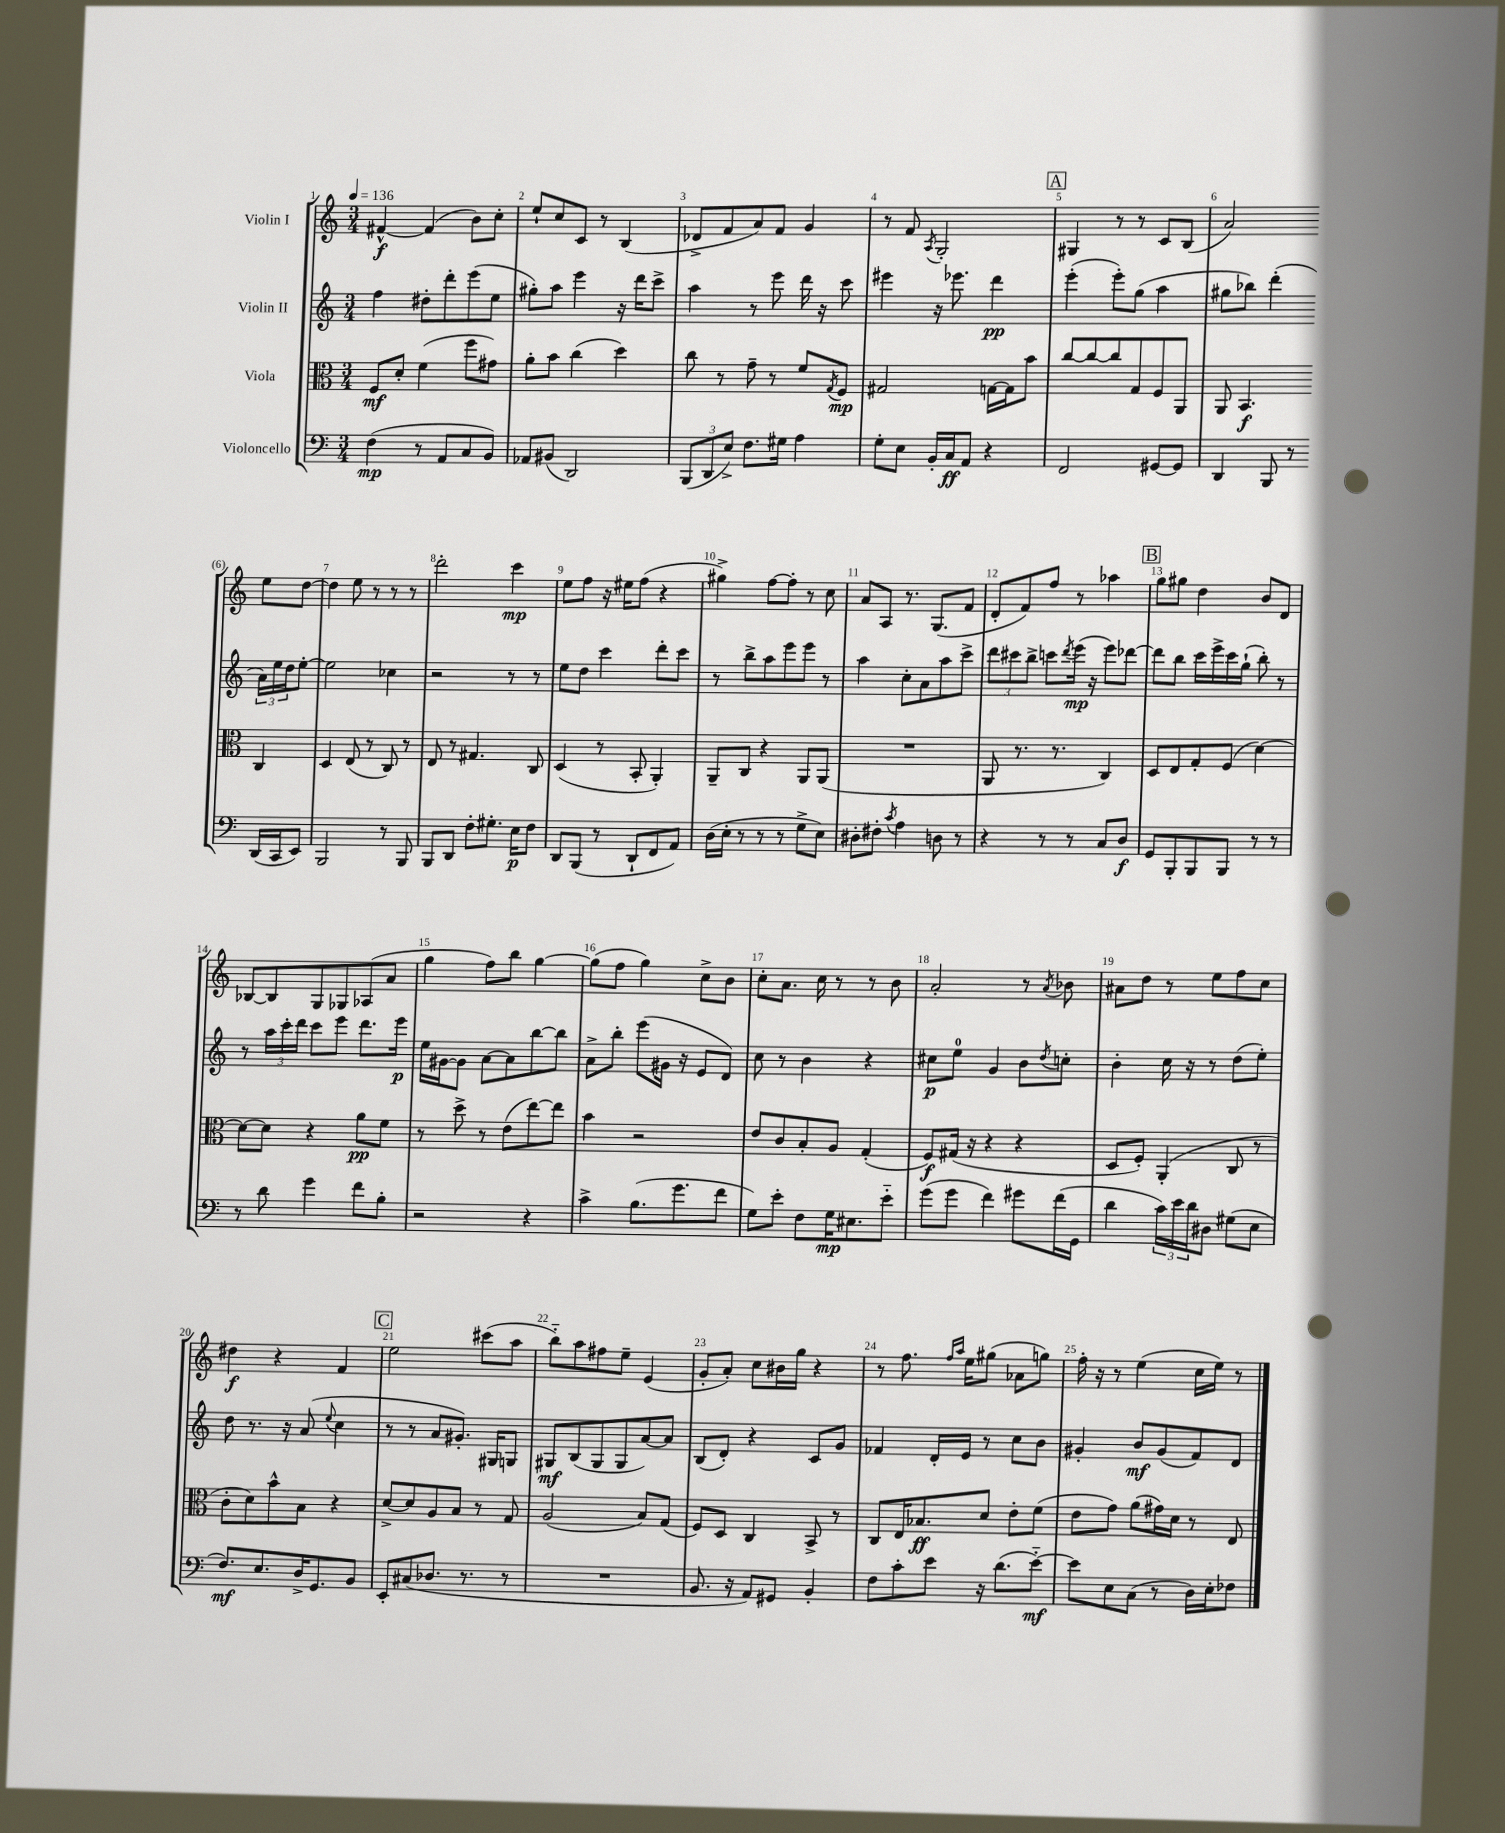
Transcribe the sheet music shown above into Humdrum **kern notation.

**kern	**dynam	**kern	**dynam	**kern	**dynam	**kern	**dynam
*part4	*part4	*part3	*part3	*part2	*part2	*part1	*part1
*staff4	*staff4	*staff3	*staff3	*staff2	*staff2	*staff1	*staff1
*I"Violoncello	*	*I"Viola	*	*I"Violin II	*	*I"Violin I	*
*clefF4	*	*clefC3	*	*clefG2	*	*clefG2	*
*k[]	*	*k[]	*	*k[]	*	*k[]	*
*M3/4	*	*M3/4	*	*M3/4	*	*M3/4	*
*MM136	*	*MM136	*	*MM136	*	*MM136	*
=1	=1	=1	=1	=1	=1	=1	=1
(4F\	mp	8F/L	mf	4ff\	.	[4f#X^^/	f
.	.	8d'/J	.	.	.	.	.
8r	.	(4f\	.	8dd#X'\L	.	(4f#/]	.
8AA/L	.	.	.	8ddd'\	.	.	.
8C/	.	8ff\L	.	(8eee\	.	8b\L)	.
8BB/J)	.	8g#X\J)	.	8ee\J	.	8cc'\J	.
=2	=2	=2	=2	=2	=2	=2	=2
8AA-X/L	.	8a'\L	.	8gg#X'\L)	.	8ee`/L	.
(8BB#X/J	.	8b\J	.	8aa\J	.	8cc/	.
2DD/)	.	(4cc\	.	4eee\	.	8c/J	.
.	.	.	.	.	.	8r	.
.	.	4dd\)	.	16r	.	(4B/	.
.	.	.	.	16ddd\KL	.	.	.
.	.	.	.	8ccc^\J	.	.	.
=3	=3	=3	=3	=3	=3	=3	=3
(12BBB/L	.	8cc\	.	4aa\	.	8d-X^/L	.
12DD/	.	.	.	.	.	.	.
.	.	8r	.	.	.	8f/	.
12E^/J)	.	.	.	.	.	.	.
8.F\L	.	8g~\	.	8r	.	8a/)	.
.	.	8r	.	8eee\	.	8f/J	.
16G#X\Jk	.	.	.	.	.	.	.
4A\	.	8f/L	.	16ddd\	.	4g/	.
.	.	.	.	16r	.	.	.
.	.	8qG/	.	.	.	.	.
.	.	8F/J	mp	8ccc\	.	.	.
=4	=4	=4	=4	=4	=4	=4	=4
8G'\L	.	2G#X/	.	4eee#X\	.	8r	.
8E\J	.	.	.	.	.	8f/	.
.	.	.	.	.	.	8qA/	.
16BB'/LL	.	.	.	16r	.	2G'/	.
16C/J	ff	.	.	8.eee-X\	.	.	.
8AA/J	.	.	.	.	.	.	.
4r	.	[16Gn\LL	.	4ddd\	pp	.	.
.	.	16G\J]	.	.	.	.	.
.	.	8b\J	.	.	.	.	.
!!LO:REH:place=s1:t=A
=5	=5	=5	=5	=5	=5	=5	=5
2FF/	.	[8cc/L	.	(4eee'\	.	4G#X/	.
.	.	8cc/_	.	.	.	.	.
.	.	8cc/]	.	8eee'\L)	.	8r	.
.	.	8G/	.	(8gg\J	.	8r	.
[8GG#X/L	.	8F/	.	4aa\	.	8c/L	.
8GG#/J]	.	8AA/J	.	.	.	(8B/J	.
=6	=6	=6	=6	=6	=6	=6	=6
4DD/	.	8AA/	.	8gg#X\L	.	2a/)	.
.	.	4.BB/	f	8bb-X\J)	.	.	.
8BBB/	.	.	.	(4ddd'\	.	.	.
8r	.	.	.	.	.	.	.
(16DD/LL	.	4C/	.	24a\LL)	.	8ee\L	.
.	.	.	.	24ee\	.	.	.
16CC/J	.	.	.	.	.	.	.
.	.	.	.	24dd\J	.	.	.
8EE/J)	.	.	.	[8ee'\J	.	[8dd\J	.
!!LO:LB:g=z
=7	=7	=7	=7	=7	=7	=7	=7
2BBB/	.	4D/	.	2ee\]	.	4dd\]	.
.	.	(8E/	.	.	.	8ee\	.
.	.	8r	.	.	.	8r	.
8r	.	8C/)	.	4cc-X\	.	8r	.
8BBB/	.	8r	.	.	.	8r	.
=8	=8	=8	=8	=8	=8	=8	=8
8BBB/L	.	8E/	.	2r	.	2ddd'\	.
8DD/J	.	8r	.	.	.	.	.
8F'\L	.	4.G#X/	.	.	.	.	.
8.G#X'\J	.	.	.	.	.	.	.
.	.	.	.	8r	.	4ccc\	mp
16E\KL	p	.	.	.	.	.	.
8F\J	.	8C/	.	8r	.	.	.
=9	=9	=9	=9	=9	=9	=9	=9
8DD/L	.	(4D/	.	8ee\L	.	8ee\L	.
(8BBB/J	.	.	.	8dd\J	.	8ff\J	.
8r	.	8r	.	4ccc\	.	16r	.
.	.	.	.	.	.	16ee#X\KL	.
8DD`/L	.	8BB'/	.	.	.	(8ff\J	.
8FF/	.	4AA'/)	.	8ddd'\L	.	4r	.
8AA/J)	.	.	.	8ccc\J	.	.	.
=10	=10	=10	=10	=10	=10	=10	=10
(16D\LL	.	8AA~/L	.	8r	.	4gg#X^\)	.
16E'\JJ	.	.	.	.	.	.	.
8r	.	8C/J	.	8bb^\L	.	.	.
8r	.	4r	.	8aa\	.	[8ff\L	.
8r	.	.	.	8eee\	.	8ff'\J]	.
8G^\L	.	8AA/L	.	8eee\J	.	8r	.
8E\J)	.	(8AA/J	.	8r	.	8cc\	.
=11	=11	=11	=11	=11	=11	=11	=11
8D#X'\L	.	2.r	.	4aa\	.	8a/L	.
8F#X'\J	.	.	.	.	.	8A/J	.
8qc/	.	.	.	.	.	.	.
4A\	.	.	.	8cc'\L	.	8.r	.
.	.	.	.	8a\	.	.	.
.	.	.	.	.	.	(8.G/L	.
8Dn\	.	.	.	8aa\	.	.	.
8r	.	.	.	8ccc^\J	.	8f/J	.
=12	=12	=12	=12	=12	=12	=12	=12
4r	.	8AA/	.	12ddd\L	.	8d'/L	.
.	.	.	.	12ccc#X\	.	.	.
.	.	8.r	.	.	.	8f/)	.
.	.	.	.	12bb^\J	.	.	.
8r	.	.	.	8cccn\L	.	8ff/J	.
.	.	8.r	.	.	.	.	.
.	.	.	.	8qddd/	.	.	.
8r	.	.	.	(16eee\Jk	mp	8r	.
.	.	.	.	16r	.	.	.
8C/L	.	4C/)	.	8eee\L)	.	4aa-X\	.
8D/J	f	.	.	[8ddd-X\J	.	.	.
!!LO:REH:place=s1:t=B
=13	=13	=13	=13	=13	=13	=13	=13
8GG/L	.	8D/L	.	8ddd-\L]	.	8gg\L	.
8BBB'/	.	8E/	.	8bb\J	.	8gg#X\J	.
8BBB/	.	8G'/	.	16ccc\LL	.	4dd\	.
.	.	.	.	16eee^\	.	.	.
8BBB/J	.	(8F/J	.	16ccc\	.	.	.
.	.	.	.	(16gg`\JJ	.	.	.
8r	.	[4d\)	.	8bb'\)	.	8b/L	.
8r	.	.	.	8r	.	8d/J	.
!!LO:LB:g=z
=14	=14	=14	=14	=14	=14	=14	=14
8r	.	8d\L_	.	8r	.	[8B-X/L	.
8d\	.	8d\J]	.	24aa\LL	.	8B-/]	.
.	.	.	.	24ccc'\	.	.	.
.	.	.	.	24ddd\JJ	.	.	.
4g\	.	4r	.	8ccc\L	.	8G/	.
.	.	.	.	8eee\J	.	8G-X/	.
8f\L	.	8a\L	pp	8.ddd\L	.	(8A-X/	.
8B'\J	.	8f\J	.	.	.	8a/J	.
.	.	.	.	16eee\Jk	p	.	.
=15	=15	=15	=15	=15	=15	=15	=15
2r	.	8r	.	16ee\LL	.	4gg\	.
.	.	.	.	[16g#X\J	.	.	.
.	.	8dd^\	.	8g#\J]	.	.	.
.	.	8r	.	[8a\L	.	8ff\L)	.
.	.	(8e\L	.	8a\]	.	8bb\J	.
4r	.	[8ee\)	.	[8bb\	.	[4gg\	.
.	.	8ee\J]	.	8bb\J]	.	.	.
=16	=16	=16	=16	=16	=16	=16	=16
4c^\	.	4b\	.	8a^\L	.	(8gg\L]	.
.	.	.	.	8bb'\J	.	8ff\J	.
(8.B\L	.	2r	.	(8eee\L	.	4gg\)	.
.	.	.	.	16g#X\Jk	.	.	.
8.g\	.	.	.	16r	.	.	.
.	.	.	.	8e/L	.	8cc^\L	.
8f\J	.	.	.	8d/J)	.	8b\J	.
=17	=17	=17	=17	=17	=17	=17	=17
8G\L)	.	8e/L	.	8cc\	.	8cc'\L	.
8e'\J	.	8c/	.	8r	.	8.a\J	.
8F\L	.	8B'/	.	4b\	.	.	.
.	.	.	.	.	.	16cc\	.
16G\K	mp	8A/J	.	.	.	8r	.
8.E#X\	.	.	.	.	.	.	.
.	.	(4G'/	.	4r	.	8r	.
8e\J	.	.	.	.	.	8b\	.
=18	=18	=18	=18	=18	=18	=18	=18
(8g\L	.	8F/L)	f	8cc#X\L	p	2a'/	.
8g\J	.	(16G#X/Jk	.	8ee\J	.	.	.
.	.	16r	.	.	.	.	.
4f\)	.	4r	.	4g/	.	.	.
8g#X\L	.	4r	.	8b\L	.	8r	.
.	.	.	.	8qdd/	.	8qa/	.
(16f\L	.	.	.	8ccn'\J	.	8b-X\	.
16GG\JJ	.	.	.	.	.	.	.
=19	=19	=19	=19	=19	=19	=19	=19
4d\	.	8D/L	.	4b'\	.	8a#X\L	.
.	.	8F'/J)	.	.	.	8dd\J	.
24c\LL)	.	(4AA'/	.	16cc\	.	8r	.
24e\	.	.	.	.	.	.	.
.	.	.	.	16r	.	.	.
24d\J	.	.	.	.	.	.	.
8D#X\J	.	.	.	8r	.	8ee\L	.
(8G#X\L	.	8C/	.	(8dd\L	.	8ff\	.
8E\J	.	8r	.	8ee'\J)	.	8cc\J	.
!!LO:LB:g=z
=20	=20	=20	=20	=20	=20	=20	=20
8.F/L)	mf	8c'\L	.	8dd\	.	4dd#X\	f
.	.	8d\)	.	8.r	.	.	.
8.E/	.	.	.	.	.	.	.
.	.	8b^^\	.	.	.	4r	.
.	.	.	.	16r	.	.	.
16D^/K	.	8B\J	.	(8a/	.	.	.
8.GG/	.	.	.	.	.	.	.
.	.	.	.	8qqee/	.	.	.
.	.	4r	.	4cc\	.	4f/	.
8BB/J	.	.	.	.	.	.	.
!!LO:REH:place=s1:t=C
=21	=21	=21	=21	=21	=21	=21	=21
8EE'/L	.	[8d^/L	.	8r	.	2ee\	.
(8C#X/	.	8d/]	.	8r	.	.	.
8.D-X/J	.	8A/	.	8a/L	.	.	.
.	.	8B/J	.	8.g#X'/J)	.	.	.
8.r	.	.	.	.	.	.	.
.	.	8r	.	.	.	(8ccc#X\L	.
.	.	.	.	16G#X/KL	.	.	.
8r	.	8G/	.	8Gn/J	.	8aa\J	.
=22	=22	=22	=22	=22	=22	=22	=22
2.r	.	(2A/	.	8G#X/L	mf	8bb\L)	.
.	.	.	.	(8B/	.	8aa\	.
.	.	.	.	8G#/	.	8ff#X\	.
.	.	.	.	8G#/	.	8ee~\J	.
.	.	8B/L)	.	[8a/)	.	(4e/	.
.	.	(8G/J	.	8a/J]	.	.	.
=23	=23	=23	=23	=23	=23	=23	=23
8.BB/	.	8F/L)	.	(8B/L	.	8g'/L	.
.	.	8D/J	.	8d'/J)	.	8a'/J)	.
16r	.	.	.	.	.	.	.
8AA/L)	.	4C/	.	4r	.	8cc\L	.
8GG#X/J	.	.	.	.	.	16b#X\L	.
.	.	.	.	.	.	16gg\JJ	.
4BB'/	.	8BB^/	.	8c/L	.	4r	.
.	.	8r	.	8g/J	.	.	.
=24	=24	=24	=24	=24	=24	=24	=24
8F\L	.	8C/L	.	4f-X/	.	8r	.
8c'\	.	16E/K	.	.	.	8.ff\	.
.	.	8.B-X/	ff	.	.	.	.
8e\J	.	.	.	16d'/LL	.	.	.
.	.	.	.	.	.	16qqff/LL	.
.	.	.	.	.	.	16qqaa/JJ	.
.	.	.	.	16e/JJ	.	16ee\KL	.
16r	.	8d/J	.	8r	.	(8gg#X\J	.
(8.d\L	.	.	.	.	.	.	.
.	.	8e'\L	.	8cc\L	.	8a-X\L	.
[8e\J)	mf	(8f\J	.	8b\J	.	8ggn\J)	.
=25	=25	=25	=25	=25	=25	=25	=25
8e\L]	.	8e\L	.	4g#X'/	.	16ff'\	.
.	.	.	.	.	.	16r	.
8E\	.	8g\J)	.	.	.	8r	.
(8C\J	.	(8a\L	.	8b/L	mf	(4ee\	.
8r	.	16g#X\L)	.	(8g#/	.	.	.
.	.	16d\JJ	.	.	.	.	.
16D\LL)	.	8r	.	8f/)	.	16cc\LL	.
16E'\J	.	.	.	.	.	16ee\JJ)	.
8F-X\J	.	8E/	.	8d/J	.	8r	.
==	==	==	==	==	==	==	==
*-	*-	*-	*-	*-	*-	*-	*-
